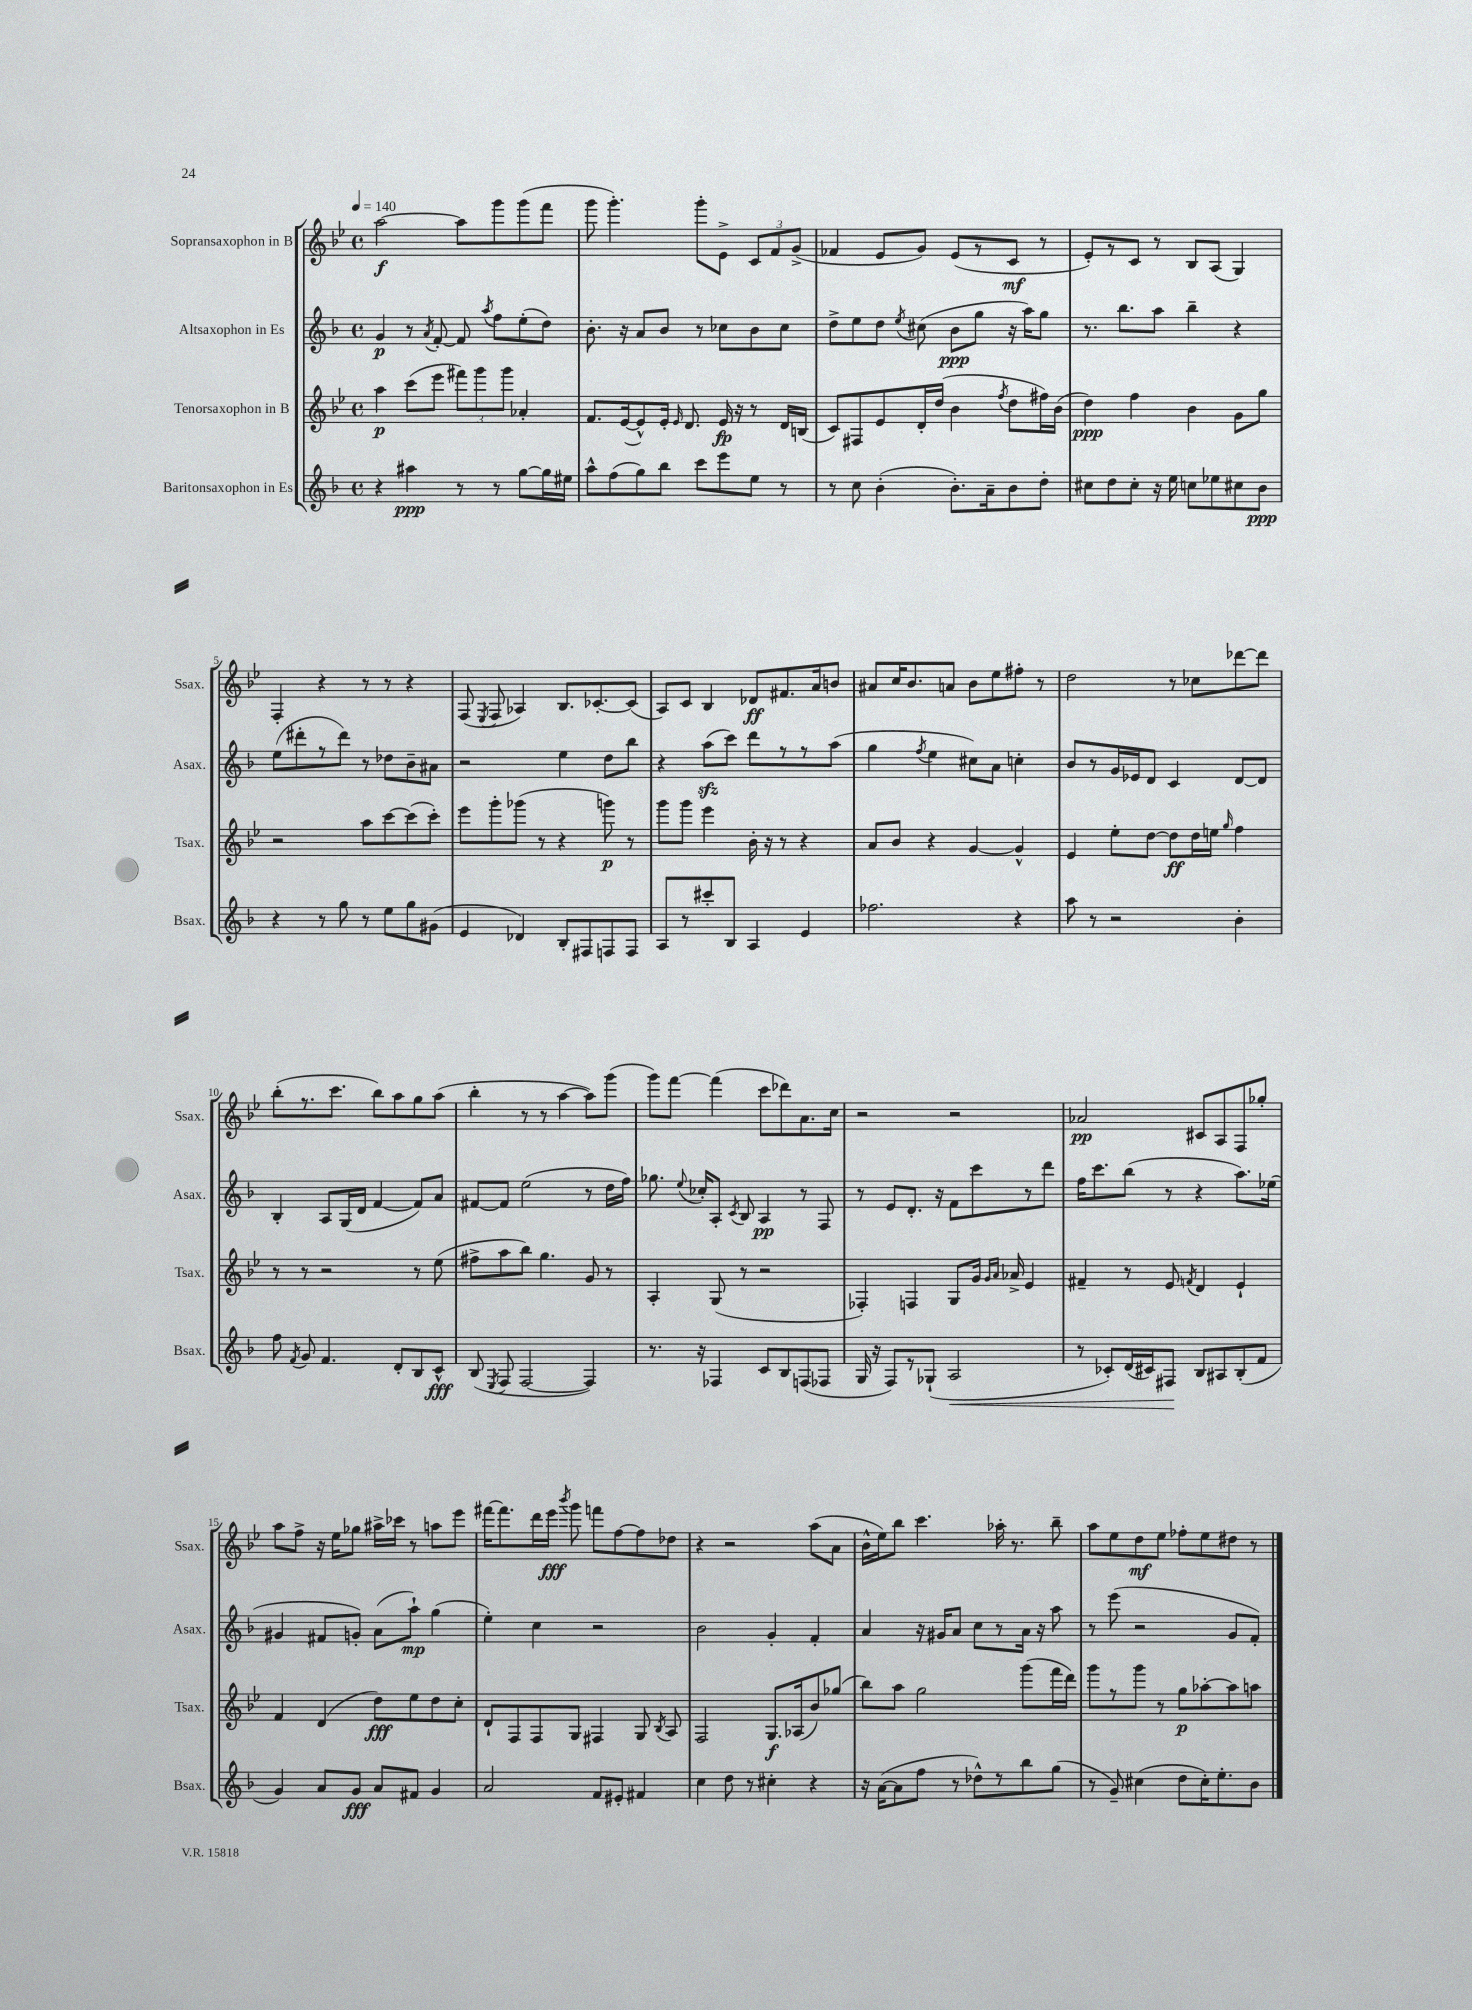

**kern	**kern	**kern	**kern
*staff4	*staff3	*staff2	*staff1
*clefG2	*clefG2	*clefG2	*clefG2
*k[b-]	*k[b-e-]	*k[b-]	*k[b-e-]
*M4/4	*M4/4	*M4/4	*M4/4
*met(c)	*met(c)	*met(c)	*met(c)
*MM140	*MM140	*MM140	*MM140
4r	4aa	4g	[2aa
4aa#	(8ccc	8r	.
.	.	8qa	.
.	8eee-	[8f'	.
8r	12fff#)	8f]	8aa]
.	12ggg	.	.
.	.	8qaa	.
8r	.	8ff	8ggg
.	12ggg	.	.
[8gg	4a-'	(8ee'	(8ggg
16gg]	.	8dd)	8fff
16ee#	.	.	.
=	=	=	=
8aa^^	8.f	8.b-'	8ggg
(8ff	.	.	4.ggg')
.	([16e-	16r	.
8gg)	8e-^^])	8a	.
8bb-	16e-'	8b-	.
.	16qqe-	.	.
.	8.d	.	.
8ccc	.	8r	8ggg'
8eee	16e-	8cc-	8e-^
.	16r	.	.
8ee	8r	8b-	12c
.	.	.	12f
8r	16d	8cc-	.
.	.	.	(12g^
.	(16B	.	.
=	=	=	=
8r	8c)	8dd^	4f-
8cc	8F#	8ee	.
(4b-'	8e-	8dd	8e-
.	.	8qee	.
.	16d'	(8cc#	8g)
.	(16dd	.	.
8.b-')	4b-	8b-	(8e-
.	.	8gg	8r
16a~	.	.	.
.	8qff	.	.
8b-	8dd	16r	8c
.	.	16aa)	.
8dd'	16ff#)	8gg	8r
.	(16b-	.	.
=	=	=	=
8cc#	4dd)	8.r	8e-')
8dd	.	.	8r
.	.	8.bb-	.
8cc#'	4ff	.	8c
16r	.	8aa	8r
16ee	.	.	.
8cc	4b-	4bb-~	8B-
8ee-	.	.	(8A
8cc#	8g	4r	4G)
8b-	8gg	.	.
=	=	=	=
4r	2r	(8ee	4F'
.	.	8ddd#'	.
8r	.	8r	4r
8gg	.	8ddd#)	.
8r	8aa	8r	8r
8ee	[8ccc	8dd-	8r
8gg	(8ccc]	8b-~	4r
(8g#	8ccc')	8a#	.
=	=	=	=
4e	8eee-	2r	(8F
.	.	.	8qE-
.	8ggg'	.	8F
4d-)	(8ggg-	.	4A-)
.	8r	.	.
8B-'	4r	4ee	8.B-
8F#	.	.	.
.	.	.	[8.c-'
8F	8ggg)	8dd	.
8F	8r	8bb-	(8c-]
=	=	=	=
8A	8ggg	4r	8A)
8r	8ggg	.	8c
8ccc#'	4eee-	(8aa	4B-
8B-	.	8ccc)	.
4A	16b-'	8ddd	8d-
.	16r	.	.
.	8r	8r	8.f#
4e	4r	8r	.
.	.	.	16a
.	.	(8aa	8b
=	=	=	=
2.ff-	8a	4gg	8a#
.	8b-	.	16cc
.	.	.	8.b-
.	.	8qff	.
.	4r	4ee	.
.	.	.	8a
.	[4g	8cc#)	8b-
.	.	8a	8ee-
4r	4g^^]	4cc'	8ff#'
.	.	.	8r
=	=	=	=
8aa	4e-	8b-	2dd
8r	.	8r	.
2r	8ee-'	16g	.
.	.	16e-	.
.	[8dd	8d	.
.	8dd]	4c	8r
.	16dd	.	8cc-
.	16ee	.	.
.	16qqgg	.	.
4b-'	4ff	[8d	[8ddd-
.	.	8d]	8ddd-]
=	=	=	=
8ff	8r	4B-'	(8bb-'
8qf	.	.	.
8g	8r	.	8.r
4.f	2r	8A	.
.	.	.	8.ccc
.	.	(16G	.
.	.	16d	.
.	.	[4f	8bb-)
8d'	.	.	8aa
8B-	8r	8f])	8gg
8c^^	(8ee-	8a	(8aa
=	=	=	=
(8B-	8ff#^	[8f#	4bb-'
8qE	.	.	.
8F	8aa	8f#]	.
[2F	8bb-)	(2ee	8r
.	4.gg	.	8r
.	.	.	[4aa
4F])	8g	8r	8aa])
.	8r	16dd	(8ggg
.	.	16ff)	.
=	=	=	=
8.r	4A'	8.gg-	8ggg)
.	.	.	[8fff
.	.	8qqee	.
16r	.	16cc-'	.
4F-	(8G	8A'	(4fff]
.	.	8qc	.
.	8r	8B-	.
8c	2r	4A	8ccc
8B-	.	.	8ddd-)
(8F	.	8r	8.a
8F-	.	8F	.
.	.	.	16cc
=	=	=	=
16G	4F-')	8r	2r
16r	.	.	.
8F)	.	8e	.
8r	4F	8.d'	.
(8G-`	.	.	.
.	.	16r	.
2A	8G	8f	2r
.	16g	8ccc	.
.	16qqg	.	.
.	16qqa	.	.
.	16a-^	.	.
.	4e-	8r	.
.	.	8ddd	.
=	=	=	=
8r	4f#~	16ff	2a-
.	.	8.ccc	.
8c-')	.	.	.
(16d	8r	(8bb-	.
16c#)	.	.	.
8F#	8e-	8r	.
.	8qf	.	.
8B-	4d	4r	8c#
8A#	.	.	8A
(8B-'	4e-`	8.aa)	8F
8f	.	.	8gg-'
.	.	(16ee-	.
=	=	=	=
4g)	4f	4g#	8aa
.	.	.	8ff^
8a	(4d	8f#	16r
.	.	.	16ee-
8g	.	8g')	8gg-
8a	8dd)	(8a	16aa#^
.	.	.	16ccc-
8f#	8ee-	8aa`)	8r
4g	8dd	(4gg	8aa
.	8cc'	.	8eee-
=	=	=	=
2a	8d`	4ee')	[16fff#
.	.	.	8.fff#]
.	8F	.	.
.	8F	4cc	16ddd
.	.	.	16eee-
.	.	.	8qbbb-
.	8G	.	8ggg
8f	4F#	2r	8fff
8e#'	.	.	[8ff
4f#	8G	.	8ff]
.	8qB-	.	.
.	8A	.	8dd-
=	=	=	=
4cc	2F	2b-	4r
8dd	.	.	2r
8r	.	.	.
4cc#'	8.G	4g'	.
.	(16A-	.	.
4r	8b-)	4f'	(8aa
.	(8gg-	.	8a
=	=	=	=
16r	8bb-)	4a	16b-^^
([16a	.	.	16ee-)
8a]	8aa	.	8bb-
8ff	2gg	16r	4.ccc
.	.	16g#	.
8r	.	8a	.
8dd-^^)	.	8cc	.
8r	.	8r	16aa-'
.	.	.	8.r
8bb-	(8ggg	16a	.
.	.	16r	.
(8gg	16fff	8aa	8bb-~
.	16ddd)	.	.
=	=	=	=
8r	8ggg	8r	8aa
8g~)	8r	(8eee	8ee-
(4cc#	8ggg	2r	8dd
.	8r	.	8ee-
8dd	8gg	.	8ff-'
16cc#')	[8aa-'	.	8ee-
8.ee'	.	.	.
.	8aa-]	8g	8dd#
8b-	8aa	8f')	8r
==	==	==	==
*-	*-	*-	*-
